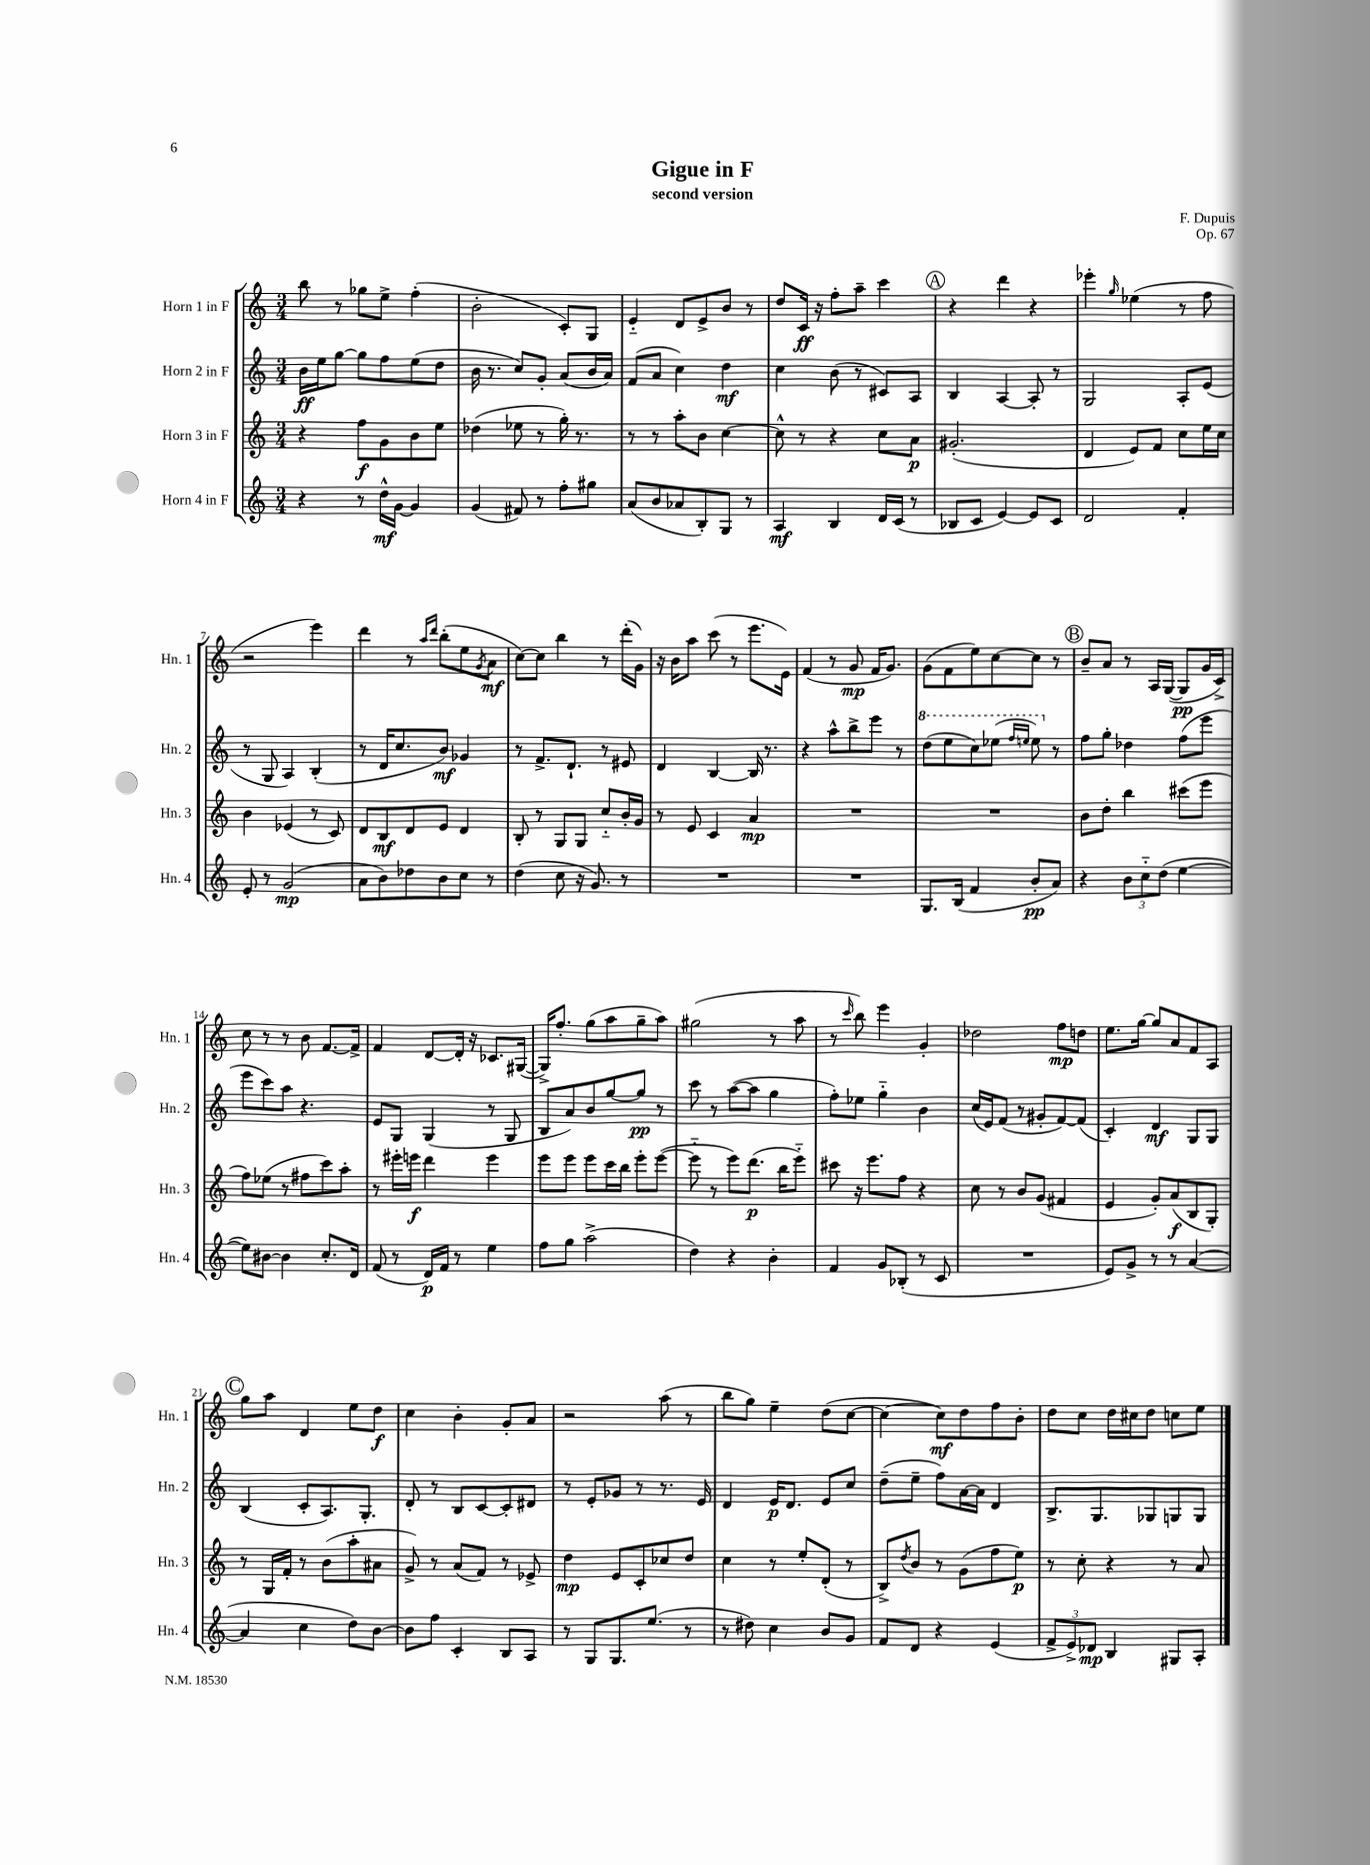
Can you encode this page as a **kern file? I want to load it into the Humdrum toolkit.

**kern	**kern	**kern	**kern
*staff4	*staff3	*staff2	*staff1
*clefG2	*clefG2	*clefG2	*clefG2
*k[]	*k[]	*k[]	*k[]
*M3/4	*M3/4	*M3/4	*M3/4
4r	4r	16b	8bb
.	.	16ee	.
.	.	[8gg	8r
8r	8ff	8gg]	8gg-
16dd^^	8g	8ff	8ee^
[16g	.	.	.
4g]	8b	(8ee	(4ff'
.	8ee	8dd	.
=	=	=	=
(4g	(4dd-	16b	2b'
.	.	8.r	.
8f#)	8ee-	8cc)	.
8r	8r	8g'	.
8ff'	16gg')	(8a	8c')
.	8.r	.	.
8gg#	.	16b	8G
.	.	16a)	.
=	=	=	=
(8a	8r	(8f	4e'~
8b	8r	8a	.
8a-	8aa'	4cc)	8d
8B')	8b	.	8e^
8G	[4cc	4dd	8b
8r	.	.	8r
=	=	=	=
4A	8cc^^]	4cc	8dd
.	8r	.	16c
.	.	.	16r
4B	4r	(8b	8ff'
.	.	8r	8aa~
16d	8cc	8c#)	4ccc
(16c	.	.	.
8r	8a	8A	.
=	=	=	=
8B-	(2.g#'	4B	4r
8c	.	.	.
[4e)	.	[4A	4ddd
8e]	.	8A']	4r
8c	.	8r	.
=	=	=	=
2d	4d	2G	4eee-'
.	.	.	16qqgg
.	8e)	.	(4ee-
.	8f	.	.
4f'	8cc	8A'	8r
.	16ee	(8e	8ff
.	16cc	.	.
=	=	=	=
8e'	4b	8r	2r
8r	.	8G	.
(2g	(4e-	4A)	.
.	8r	(4B'	4eee)
.	8c)	.	.
=	=	=	=
8a	8d	8r	4ddd
8b)	8B	16d	.
.	.	8.cc	.
8dd-	8d	.	8r
.	.	.	16qqaa
.	.	.	16qqddd
8b	8e	8b)	(8bb'
8cc	4d	4g-	8ee
.	.	.	8qg
8r	.	.	8a
=	=	=	=
(4dd	8B'	8r	[8cc)
.	8r	8.f^	8cc]
8cc	8G	.	4bb
.	.	8.d`	.
16r	8G	.	.
8.g)	.	.	.
.	8cc'~	8r	8r
8r	16b'	8e#	(16ddd'
.	16g	.	16g)
=	=	=	=
2.r	8r	4d	16r
.	.	.	16b
.	8e	.	8aa
.	4c	[4B	(8ccc
.	.	.	8r
.	4a	16B]	8.eee
.	.	8.r	.
.	.	.	16e)
=	=	=	=
2.r	2.r	4r	(4f
.	.	8aa^^	8r
.	.	8bb^	8g
.	.	8eee	16f
.	.	.	8.g)
.	.	8r	.
=	=	=	=
8.G	2.r	(8ddd	(8g
.	.	8eee	8f
(16B	.	.	.
4f	.	8ccc)	8ee)
.	.	(8eee-	[8cc
.	.	16qqfff	.
.	.	16qqeee	.
8b'	.	8eee)	8cc]
8a)	.	8r	8r
=	=	=	=
4r	8b	8ff	8b~
.	8dd'	8gg'	8a
12b	4bb	4dd-	8r
12cc'~	.	.	.
.	.	.	16A
(12dd	.	.	.
.	.	.	([16G
[4ee	(8ccc#	(8ff	8G]
.	8eee	8eee	16g
.	.	.	16c^)
=	=	=	=
8ee])	8ff)	8eee	8cc
[8b#	(8ee-	8ccc)	8r
4b#]	8r	8aa	8r
.	8ff#	4.r	8b
8.cc'	8ccc)	.	[8.f
.	8aa'	.	.
16d	.	.	16f^]
=	=	=	=
(8f	8r	8e	4f
8r	16eee#'	8G	.
.	16eee	.	.
16d)	4ddd	(4G	[8d
16f	.	.	.
8r	.	.	16d']
.	.	.	16r
4ee	4eee	8r	8.c-
.	.	8G	.
.	.	.	([16G#
=	=	=	=
8ff	8eee	8B	16G#^])
.	.	.	8.ff'
8gg	8eee	8a)	.
(2aa^	8eee	8b	(8gg
.	16ccc	[8gg	8aa
.	16bb	.	.
.	8eee'	8gg]	8gg~
.	([8eee	8r	8aa)
=	=	=	=
4dd)	8eee'~]	8ccc	(2gg#
.	8r	8r	.
4r	8eee)	([8aa	.
.	(8.ddd	8aa]	.
4b'	.	4gg	8r
.	16bb	.	.
.	8eee'~)	.	8aa
=	=	=	=
4f	8ccc#	8ff')	8r
.	.	.	16qqccc
.	16r	8ee-	8bb)
.	8.eee	.	.
8g	.	4gg'~	4eee
(8B-'	8ff	.	.
8r	4r	4b	4g'
8c	.	.	.
=	=	=	=
2.r	8cc	(16cc	2dd-
.	.	16e)	.
.	8r	(8f	.
.	8b	8r	.
.	(8g	8g#'	.
.	4f#	[8f)	8ff
.	.	(8f]	8dd
=	=	=	=
8e)	4e	4c')	8.ee
8g^	.	.	.
.	.	.	[16gg
8r	8g')	4d	8gg]
8r	(8a	.	8a
([4a	8B	8G	8f
.	8G')	8G	8A
=	=	=	=
4a]	8r	(4B	8gg
.	16G	.	8aa
.	16f'	.	.
4cc	8r	8c'	4d
.	(8b	8.A)	.
8dd)	8aa'	.	8ee
.	.	8.G'	.
[8b	8a#	.	8dd
=	=	=	=
8b]	8g^)	8d'	4cc
8ff	8r	8r	.
4c'	(8a	8B	4b'
.	8f)	[8c	.
8B	8r	8c']	8g'
8A	8e-^	8d#	8a
=	=	=	=
8r	4dd	8r	2r
8G	.	8e'	.
8.G	8e	8g-	.
.	8c'	8r	.
(8.ee	.	.	.
.	8cc-	8.r	(8aa
8r	8dd	.	8r
.	.	16e	.
=	=	=	=
8r	4cc	4d	8bb
8dd#)	.	.	8gg)
4cc	8r	16e	4ee~
.	.	8.d	.
.	8ee'	.	.
8b	(8d'	8e	(8dd
8g	8r	8cc	[8cc
=	=	=	=
8f	8B^)	(8dd~	4cc_
.	8qdd	.	.
8d	8b	8ee~	.
4r	8r	8ff)	8cc])
.	(8g	[16a	8dd
.	.	16a]	.
(4e	8ff	4d	8ff
.	8ee)	.	8b'
=	=	=	=
12f^	8r	8.B^	8dd
12e^)	.	.	.
.	8cc'	.	8cc
12d-	.	.	.
.	.	8.G	.
4B	4r	.	16dd
.	.	.	16cc#
.	.	8G-	8dd
8G#	8r	8G	8cc
8A'	8a	8G	8ee
==	==	==	==
*-	*-	*-	*-
